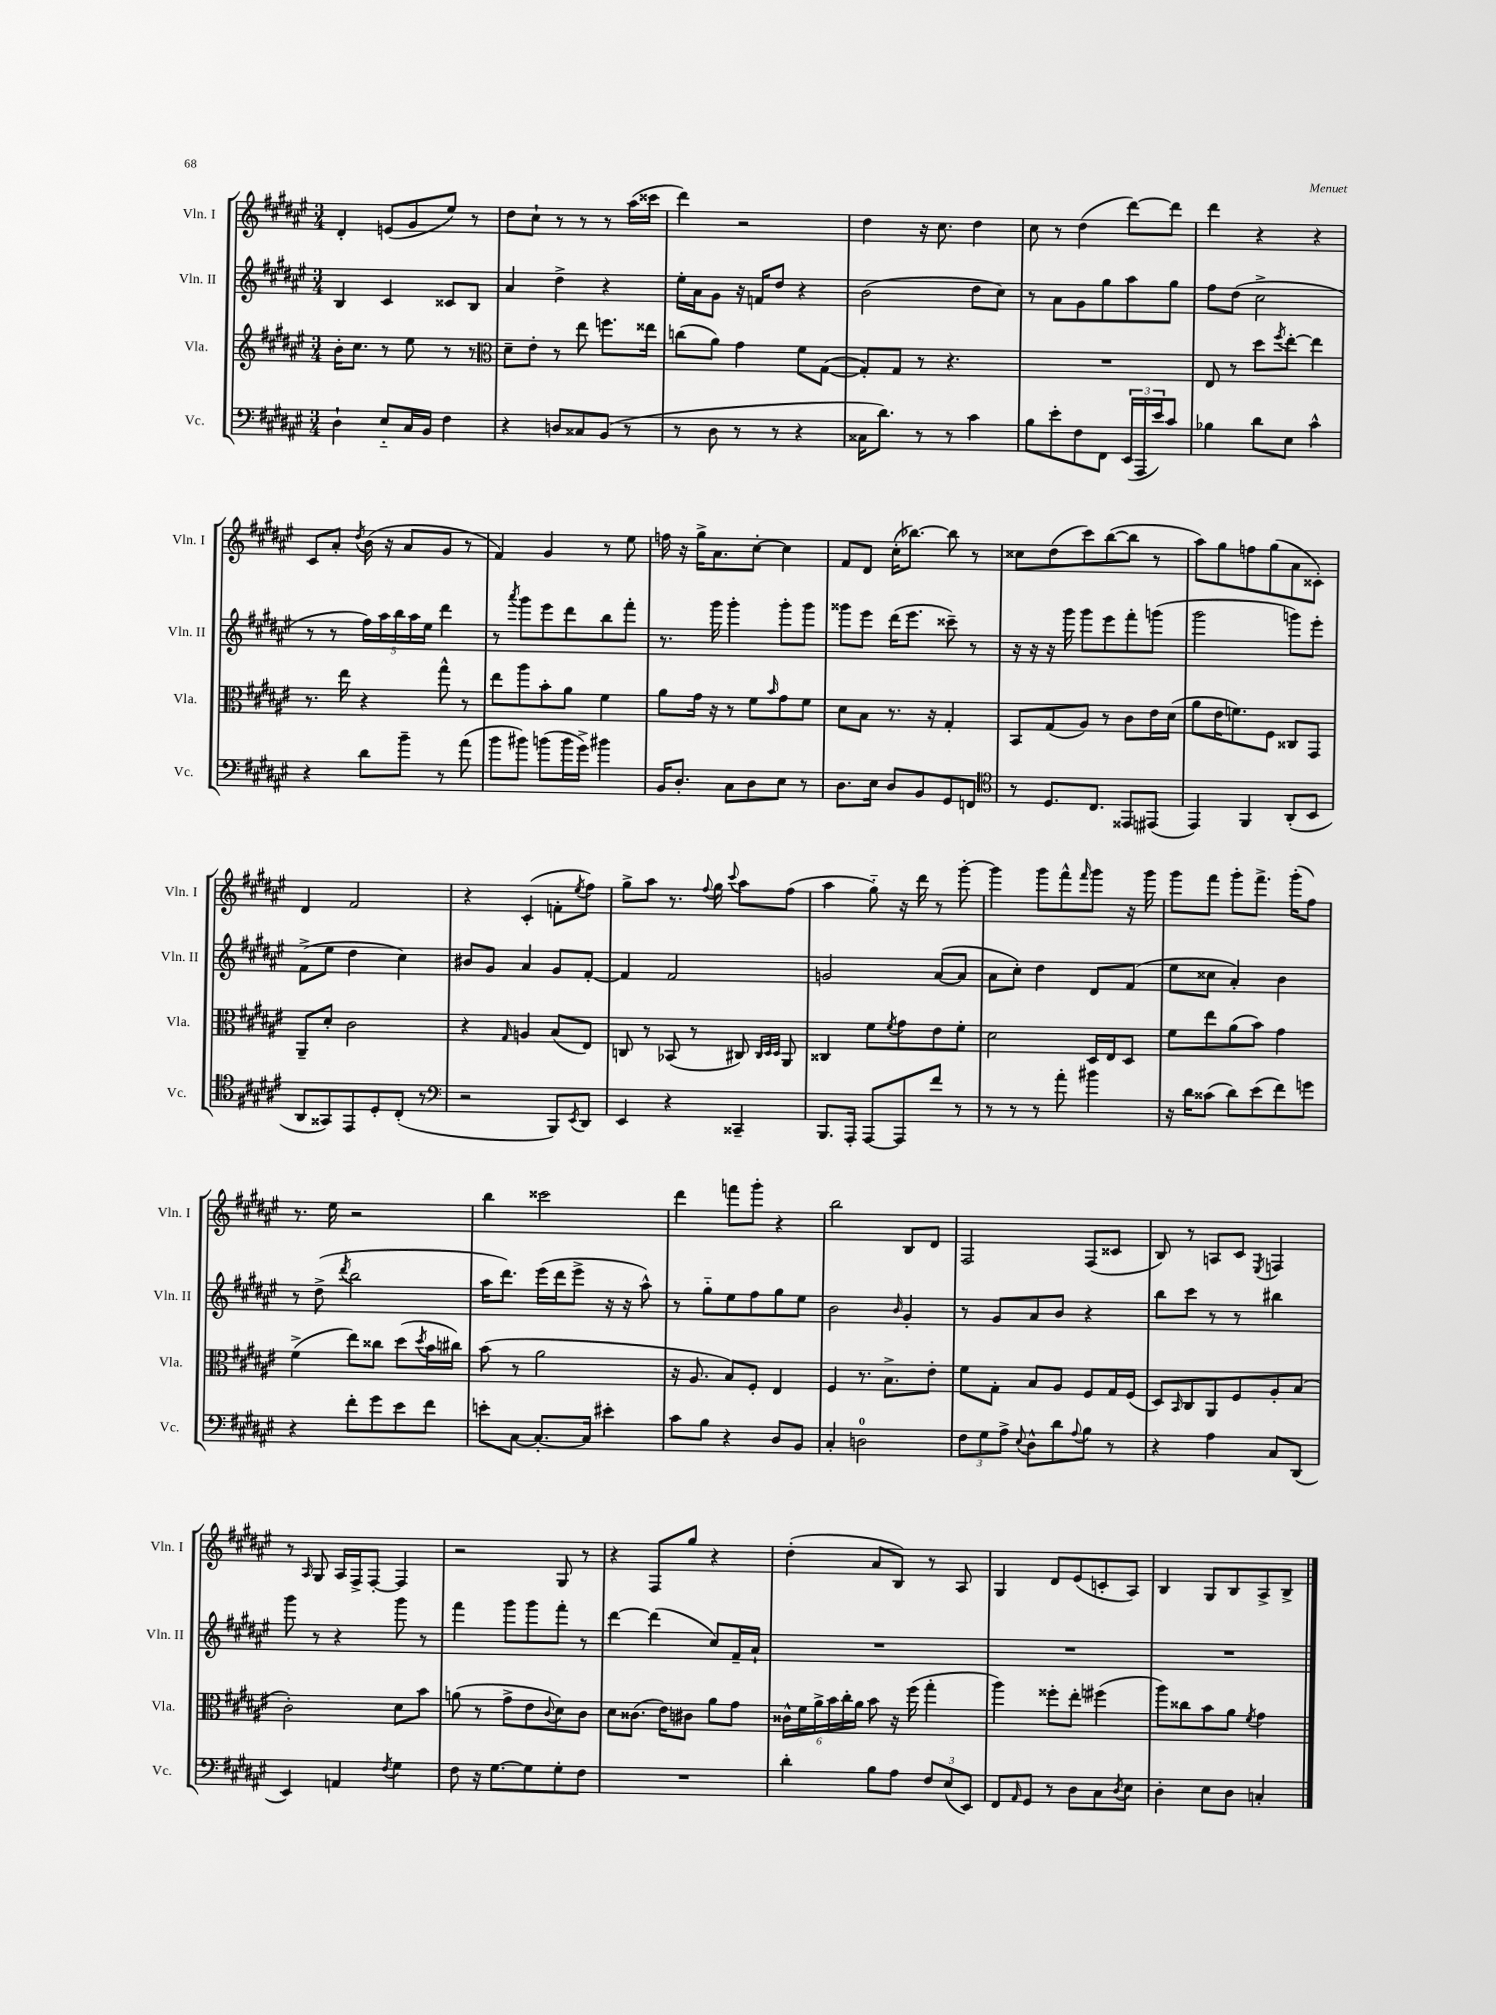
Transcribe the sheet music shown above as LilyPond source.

<<
\new StaffGroup <<
\new Staff = "s0" \with { instrumentName = "Vln. I" shortInstrumentName = "Vln. I" } {
    \clef treble \key fis \major \numericTimeSignature \time 3/4
    dis'4-. e'8( gis'8 eis''8) r8 |
    dis''8 cis''8-! r8 r8 r8 ais''16( cisis'''16 |
    dis'''4) r2 |
    dis''4 r16 cis''8. dis''4 |
    cis''8 r8 dis''4( dis'''8~) dis'''8 |
    dis'''4 r4 r4 |
    cis'8 ais'8-. \acciaccatura { dis''8 } b'16( r16 ais'8 gis'8 r8 |
    fis'4) gis'4 r8 eis''8 |
    f''16 r16 gis''16-> ais'8. cis''8~-. cis''4 |
    fis'8 dis'8 cis''16-.( bes''8.~) bes''8 r8 |
    cisis''8 dis''8( cis'''8) b''8~( b''8 r8 |
    ais''8) gis''8 f''8 gis''8( ais'8 cisis'8-.) |
    dis'4 fis'2 |
    r4 cis'4-.( f'8-. \acciaccatura { eis''8 } fis''8) |
    gis''8-> ais''8 r8. \appoggiatura { fis''8 } gis''16 \appoggiatura { cis'''8 } ais''8 fis''8( |
    ais''4 gis''8-_) r16 dis'''16 r8 gis'''8~-. |
    gis'''4 gis'''8 fis'''8-^ \grace { fis'''16 } gis'''8 r16 gis'''16 |
    gis'''8 fis'''8 gis'''8-. fis'''8.-> gis'''16-.( fis''8) |
    r8. eis''16 r2 |
    b''4 cisis'''2 |
    dis'''4 f'''8 gis'''8-. r4 |
    b''2 b8 dis'8 |
    fis2 fis8( cisis'8 |
    b8) r8 a8 cis'8 \acciaccatura { eis8 } f4 |
    r8 \grace { ais16 } gis8 ais16 fis16-> fis8~-. fis4 |
    r2 gis8 r8 |
    r4 fis8 gis''8 r4 |
    dis''4-.( ais'8 b8) r8 ais8 |
    gis4 dis'8 eis'8( c'8-. ais8) |
    b4 gis8 b8 ais8-> b8-> \bar "|." |
}
\new Staff = "s1" \with { instrumentName = "Vln. II" shortInstrumentName = "Vln. II" } {
    \clef treble \key fis \major \numericTimeSignature \time 3/4
    b4 cis'4 cisis'8 b8 |
    ais'4 dis''4-> r4 |
    eis''16-. ais'16 gis'8 r16 f'16 dis''8 r4 |
    b'2( dis''8 cis''8) |
    r8 ais'8 gis'8 gis''8 ais''8 gis''8 |
    fis''8 dis''8( cis''2-> |
    r8 r8 \tuplet 5/4 { fis''16) ais''16 b''16 ais''16 eis''16 } dis'''4 |
    r8 \acciaccatura { ais'''8 } gis'''8 eis'''8 dis'''8 b''8 fis'''8-. |
    r8. gis'''16 gis'''4-. gis'''8-. gis'''8 |
    gisis'''8 eis'''8 dis'''16( eis'''8. cisis'''8--) r8 |
    r16 r16 r16 gis'''16 gis'''8 eis'''8 fis'''8-. g'''8( |
    gis'''2 g'''8) eis'''8-. |
    fis'8->( eis''8 dis''4 cis''4) |
    bis'8 gis'8 ais'4 gis'8 fis'8~-. |
    fis'4 fis'2 |
    g'2 ais'8~( ais'8 |
    ais'8 cis''8-.) dis''4 dis'8 fis'8( |
    eis''8 cisis''8 ais'4-.) b'4 |
    r8 dis''8->( \acciaccatura { dis'''8 } b''2 |
    ais''16 dis'''8.) eis'''16( dis'''16 eis'''8-> r16 r16 ais''8-^) |
    r8 gis''8-_ eis''8 fis''8 gis''8 eis''8 |
    b'2 \grace { b'16 } gis'4-. |
    r8 gis'8 ais'8 b'8 r4 |
    b''8 cis'''8 r8 r8 bis''4 |
    gis'''8 r8 r4 gis'''8 r8 |
    fis'''4 gis'''8 gis'''8 fis'''8-. r8 |
    dis'''4~ dis'''4( cis''8) fis'16-- ais'16-! |
    R2. |
    R2. |
    R2. \bar "|." |
}
\new Staff = "s2" \with { instrumentName = "Vla." shortInstrumentName = "Vla." } {
    \clef treble \key fis \major \numericTimeSignature \time 3/4
    b'16-. cis''8. r8 eis''8 r8 r8 |
    \clef alto dis'8-- eis'8-. r8 eis''8 f''8. eisis''16 |
    c''8( ais'8) gis'4 fis'8 gis8~( |
    gis8-.) gis8 r8 r4. |
    R2. |
    eis8 r8 dis''8 \acciaccatura { fis''8 } eis''8~-. eis''4 |
    r8. eis''16 r4 gis''8-^ r8 |
    eis''8 ais''8 b'8-. ais'8 fis'4 |
    ais'8 gis'16 r16 r8 fis'8 \grace { b'16 } gis'8 fis'8 |
    dis'8 b8 r8. r16 gis4-. |
    b,8 gis8( ais8) r8 cis'8 eis'16 dis'16( |
    ais'8 eis'16 f'8.) fis8 cisis8 gis,8 |
    ais,8-- dis'8-. cis'2 |
    r4 \grace { gis16 } a4 b8( eis8) |
    c8 r8 bes,8( r8 cis8) \grace { cis32 dis32 dis32 } ais,8 |
    cisis4 fis'8 \acciaccatura { fis'8 } gis'8 eis'8 fis'8-. |
    dis'2 dis16 eis16 dis8 |
    fis'8 eis''8 ais'8( b'8) gis'4 |
    fis'4->( eis''8) cisis''8 dis''8( \acciaccatura { dis''8 } b'16 cis''16) |
    b'8( r8 ais'2 |
    r16 ais8. b8) fis8-. eis4 |
    fis4 r8. b8.-> eis'8-. |
    fis'8 gis8-. b8 ais8 fis8 gis16 fis16( |
    dis8) \grace { b,16 } cis8 ais,8 fis8 ais8-. b8( |
    cis'2-.) dis'8 b'8 |
    a'8( r8 gis'8-> eis'8 \appoggiatura { cis'8 } dis'8) cis'8 |
    dis'8 cisis'8.( eis'16) cis'8 ais'8 gis'8 |
    \tuplet 6/4 { cisis'16-^ fis'16 ais'16-> b'16 cis''16-. ais'16 } b'8 r16 fis''16( gis''4-. |
    ais''4) fisis''8-. eis''8-. fis''4( |
    ais''8) cisis''8 b'8 ais'8 \acciaccatura { fis'8 } gis'4 \bar "|." |
}
\new Staff = "s3" \with { instrumentName = "Vc." shortInstrumentName = "Vc." } {
    \clef bass \key fis \major \numericTimeSignature \time 3/4
    dis4-! eis8-_ cis16 b,16 fis4 |
    r4 d8 cisis8 b,8( r8 |
    r8 dis8 r8 r8 r4 |
    cisis16 dis'8.) r8 r8 cis'4 |
    b8 eis'8-. fis8 fis,8 \tuplet 3/2 { eis,16( ais,,16 eis'16) } cis'8 |
    bes4 dis'8 eis8 cis'4-^ |
    r4 dis'8 b'8-- r8 ais'8( |
    b'8 bis'8) b'8( b'16 gis'16->) bis'4 |
    b,16 dis8.-. cis8 dis8 eis8 r8 |
    dis8. eis16 dis8 b,8 gis,8 f,8 |
    \clef tenor r8 dis8. cis8. eisis,8 eis,8( |
    eis,4) fis,4 ais,8-.( b,8 |
    ais,8 gisis,8) eis,8 dis8-. cis8-.( r8 |
    \clef bass r2 b,,8) \acciaccatura { eis,8 } dis,8 |
    eis,4 r4 cisis,4-- |
    b,,8. ais,,16-. ais,,8~ ais,,8 fis'8 r8 |
    r8 r8 r8 ais'8-. bis'4 |
    r16 dis'16 cisis'8( dis'8) eis'8( fis'8) g'8 |
    r4 fis'8-. gis'8 eis'8 fis'8 |
    e'8-. cis8~ cis8.~-. cis16 eis'4-. |
    cis'8 b8 r4 dis8 b,8 |
    cis4-. d2-0 |
    \tuplet 3/2 { fis8 gis8 ais8-> } \appoggiatura { eis8 } dis8-^ dis'8 \appoggiatura { ais8 } b8 r8 |
    r4 ais4 cis8 dis,8( |
    eis,4) a,4 \acciaccatura { fis8 } gis4 |
    fis8 r16 gis8.~ gis8 gis8-. fis8 |
    R2. |
    dis'4-. b8 ais8 \tuplet 3/2 { fis8 eis8( eis,8) } |
    fis,8 \grace { ais,16 } gis,8 r8 dis8 cis8 \acciaccatura { dis8 } eis8 |
    dis4-. eis8 dis8 c4-. \bar "|." |
}
>>
>>
\layout { \context { \Score \remove "Bar_number_engraver" } }
